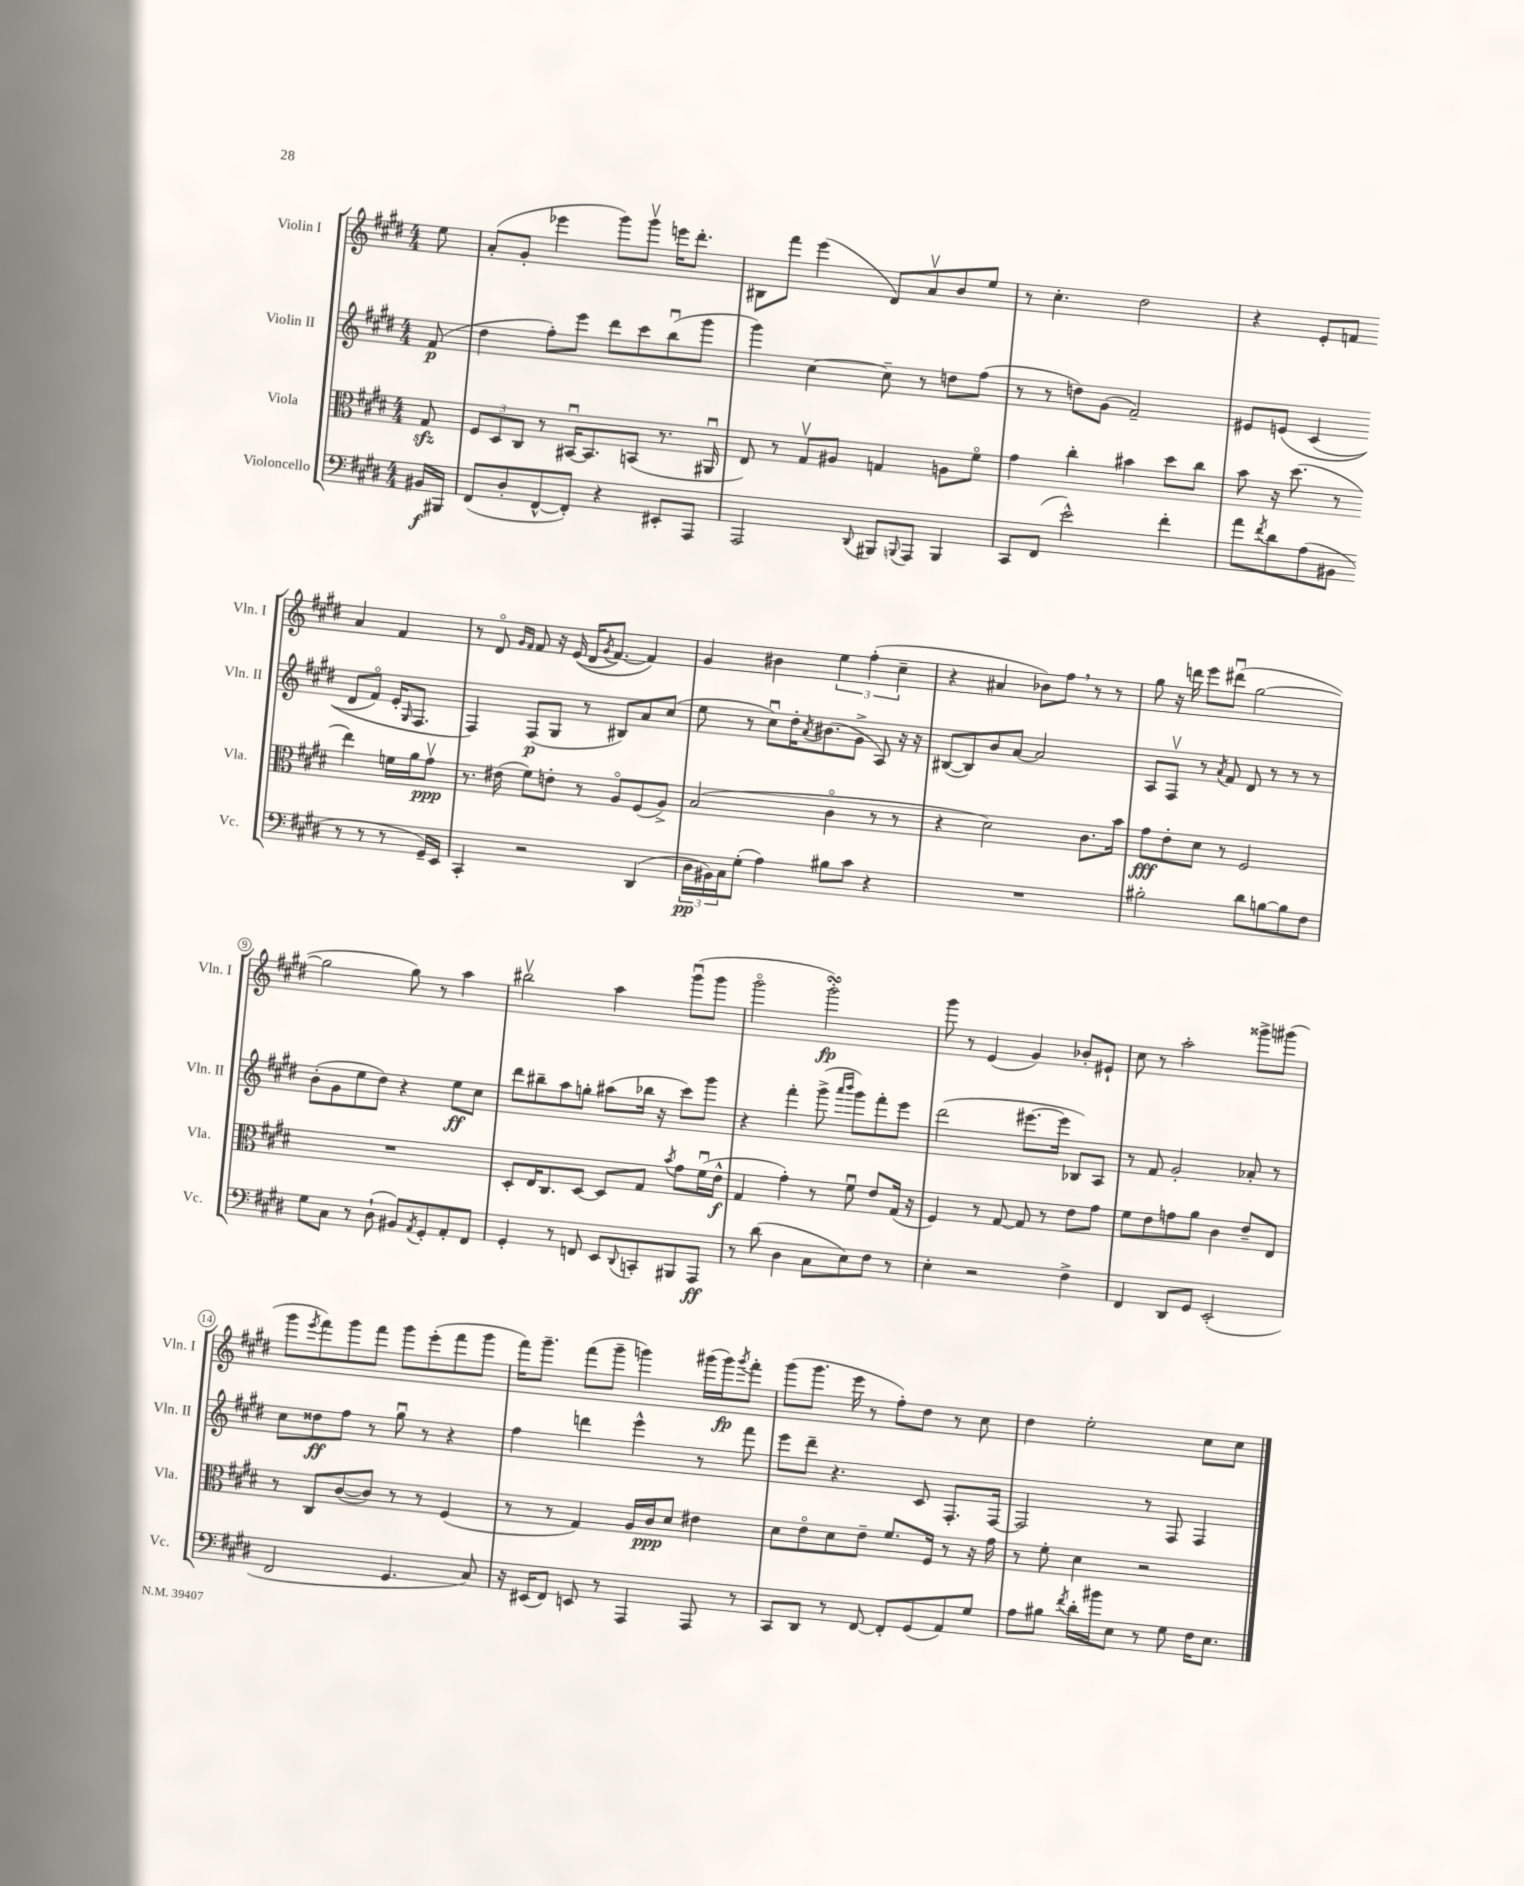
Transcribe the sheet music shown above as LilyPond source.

<<
\new StaffGroup <<
\new Staff = "s0" \with { instrumentName = "Violin I" shortInstrumentName = "Vln. I" } {
    \clef treble \key e \major \numericTimeSignature \time 4/4 \partial 8
    e''8 |
    a'8-.( gis'8-. ees'''4 gis'''8) gis'''8\upbow e'''16 dis'''8.-. |
    bis8 fis'''8 e'''4( dis'8) a'8\upbow b'8 e''8 |
    r8 cis''4.-. dis''2 |
    r4 e'8-. f'8 a'4 f'4 |
    r8 dis'8\flageolet \grace { gis'16 fis'16 } fis'8 r16 e'16(\( dis'16 \acciaccatura { gis'8 } fis'8.~) fis'4\) |
    gis'4 bis'4 \tuplet 3/2 { e''4 fis''4-.( cis''4-- } |
    r4 ais'4 bes'8) fis''8 \breathe r8 r8 |
    gis''8 r16 d'''16 e'''8 dis'''8\downbow( gis''2~ |
    gis''2 gis''8) r8 a''4 |
    bis''2\upbow a''4 gis'''8\downbow( gis'''8 |
    gis'''2\flageolet gis'''2-.\turn\fp) |
    gis'''8 r8 e'4( gis'4) bes'8-. eis'8-! |
    cis''8 r8 a''2-. gisis'''8-> gis'''8( |
    gis'''8 \acciaccatura { e'''8 } fis'''8) gis'''8 fis'''8 gis'''8 e'''8-.( fis'''8 gis'''8 |
    fis'''16) gis'''8.-- fis'''8( gis'''8-- g'''4) gis'''16( gis'''16\fp) \acciaccatura { gis'''8 } fis'''8-. |
    gis'''8( gis'''8. e'''16 r8 fis''8-.) dis''8 r8 cis''8 |
    dis''4 e''2-. cis''8 cis''8 \bar "|." |
}
\new Staff = "s1" \with { instrumentName = "Violin II" shortInstrumentName = "Vln. II" } {
    \clef treble \key e \major \numericTimeSignature \time 4/4 \partial 8
    fis'8\p( |
    dis''4 fis''8-.) e'''8 dis'''8 cis'''8 b''8\downbow( gis'''8 |
    gis'''4) cis''4~ cis''8-- r8 d''8 fis''8( |
    r8 r8 d''8) gis'8( fis'2--) |
    eis'8 e'8\( cis'4( dis'8 fis'8\flageolet) e'16-. \grace { gis16 } fis8. |
    fis4\) fis8\p( gis8 r8 bis8) a'8 cis''8( |
    e''8 r8 cis''8\downbow) dis''16-. \acciaccatura { a'8 } bis'8.( gis'8-> a8) r16 r16 |
    bis8~( bis8) b'8 a'8~ a'2 |
    a8 fis8\upbow r8 \acciaccatura { a'8 } fis'8 dis'8 r8 r8 r8 |
    b'8-.( gis'8 e''8 dis''8) r4 e''8\ff cis''8 |
    dis'''8 bis''8-- a''8 g''8-. ais''8( bes''16 r16 cis'''8) gis'''8 |
    r4 fis'''4-. gis'''8->( \grace { a'''16 b'''16 } gis'''8) fis'''8-. e'''8 |
    dis'''2( eis'''8.~ eis'''16 bes8) a8 |
    r8 fis'8 gis'2-. aes'8-. r8 |
    cis''8 disis''8\ff fis''8 r8 gis''8\downbow r8 r4 |
    fis''4 d'''4 e'''4-^ r8 fis'''8 |
    e'''8 dis'''8-- r4. cis'8 fis8.-. fis16~ |
    fis2 r8 fis8 fis4 \bar "|." |
}
\new Staff = "s2" \with { instrumentName = "Viola" shortInstrumentName = "Vla." } {
    \clef alto \key e \major \numericTimeSignature \time 4/4 \partial 8
    gis8\sfz |
    \tuplet 3/2 { fis8 dis8 cis8 } r8 bis,16~\downbow bis,8. b,8( r8. ais,16\downbow |
    e8) r8 gis8\upbow ais8 g4 a8 fis'8\flageolet |
    gis'4 cis''4-. bis'4 dis''8 cis''8 |
    b'8 r16 dis''8.( r8 e''4) f'16 a'16 gis'8\upbow\ppp |
    r8. eis'16( fis'8) e'8-. r8 a8\flageolet fis8( a8->) |
    b2( cis'4\flageolet r8 r8 |
    r4 dis'2) cis'8. b'16 |
    gis'8\fff e'8-. dis'8 r8 fis2 |
    R1 |
    dis8-. e16 cis8. dis8~ dis8 gis8 \acciaccatura { b'8 } gis'8 fis'16\downbow( e'16-^\f |
    gis4 gis'4-.) r8 fis'8\downbow e'8 gis16( r16 |
    fis4) r8 gis8~ gis8 r8 e'8 gis'8 |
    fis'8 e'8 g'8 a'8 cis'4 e'8-- e8 |
    r8 cis8 cis'8~( cis'8) r8 r8 fis4( |
    r8 r8 gis4) a16 cis'16\ppp dis'8 eis'4 |
    dis'8 e'8\flageolet dis'8 e'8-- fis'8. fis16 r8 r16 gis'16 |
    r8 fis'8-. dis'4 r2 \bar "|." |
}
\new Staff = "s3" \with { instrumentName = "Violoncello" shortInstrumentName = "Vc." } {
    \clef bass \key e \major \numericTimeSignature \time 4/4 \partial 8
    bis,16\f bis,,16 |
    fis,8( dis8-. fis,8~-^ fis,8-.) r4 eis,8-. a,,8 |
    a,,2 \appoggiatura { dis,8 } bis,,8 \appoggiatura { b,,8 } a,,8 b,,4 |
    cis,8 fis,8( e'2-^) fis'4-. |
    a'8 \acciaccatura { fis'8 } dis'8 a8( bis,8 r8 r8 r8 gis,16--) e,16 |
    cis,4-. r2 dis,4( |
    \tuplet 3/2 { dis16\pp bis,16) cis16 } gis8-.( a4) bis8 cis'8 r4 |
    R1 |
    bis2-. dis'8 b8~ b8 fis8 |
    gis8 cis8 r8 dis8-!( bis,8) \acciaccatura { a,8 } gis,8-. a,8-. fis,8 |
    gis,4-. r8 f,8 e,8 \appoggiatura { dis,8 } c,8-. bis,,8 a,,8\ff |
    r8 dis'8( dis4 cis8 e8) fis8 r8 |
    e4-. r2 fis4-> |
    fis,4 dis,8 gis,8 e,2-.( |
    fis,2 gis,4. cis8) |
    r16 eis,16( fis,8) e,8 r8 a,,4 a,,8 r8 |
    cis,8 dis,8 r8 fis,8~ fis,8-. gis,8( a,8) gis8 |
    a8 bis8 \acciaccatura { fis'8 } dis'16-. bis'16 e8 r8 gis8 fis16 e8. \bar "|." |
}
>>
>>
\layout { \context { \Score \override BarNumber.stencil = #(make-stencil-circler 0.1 0.3 ly:text-interface::print) } }
